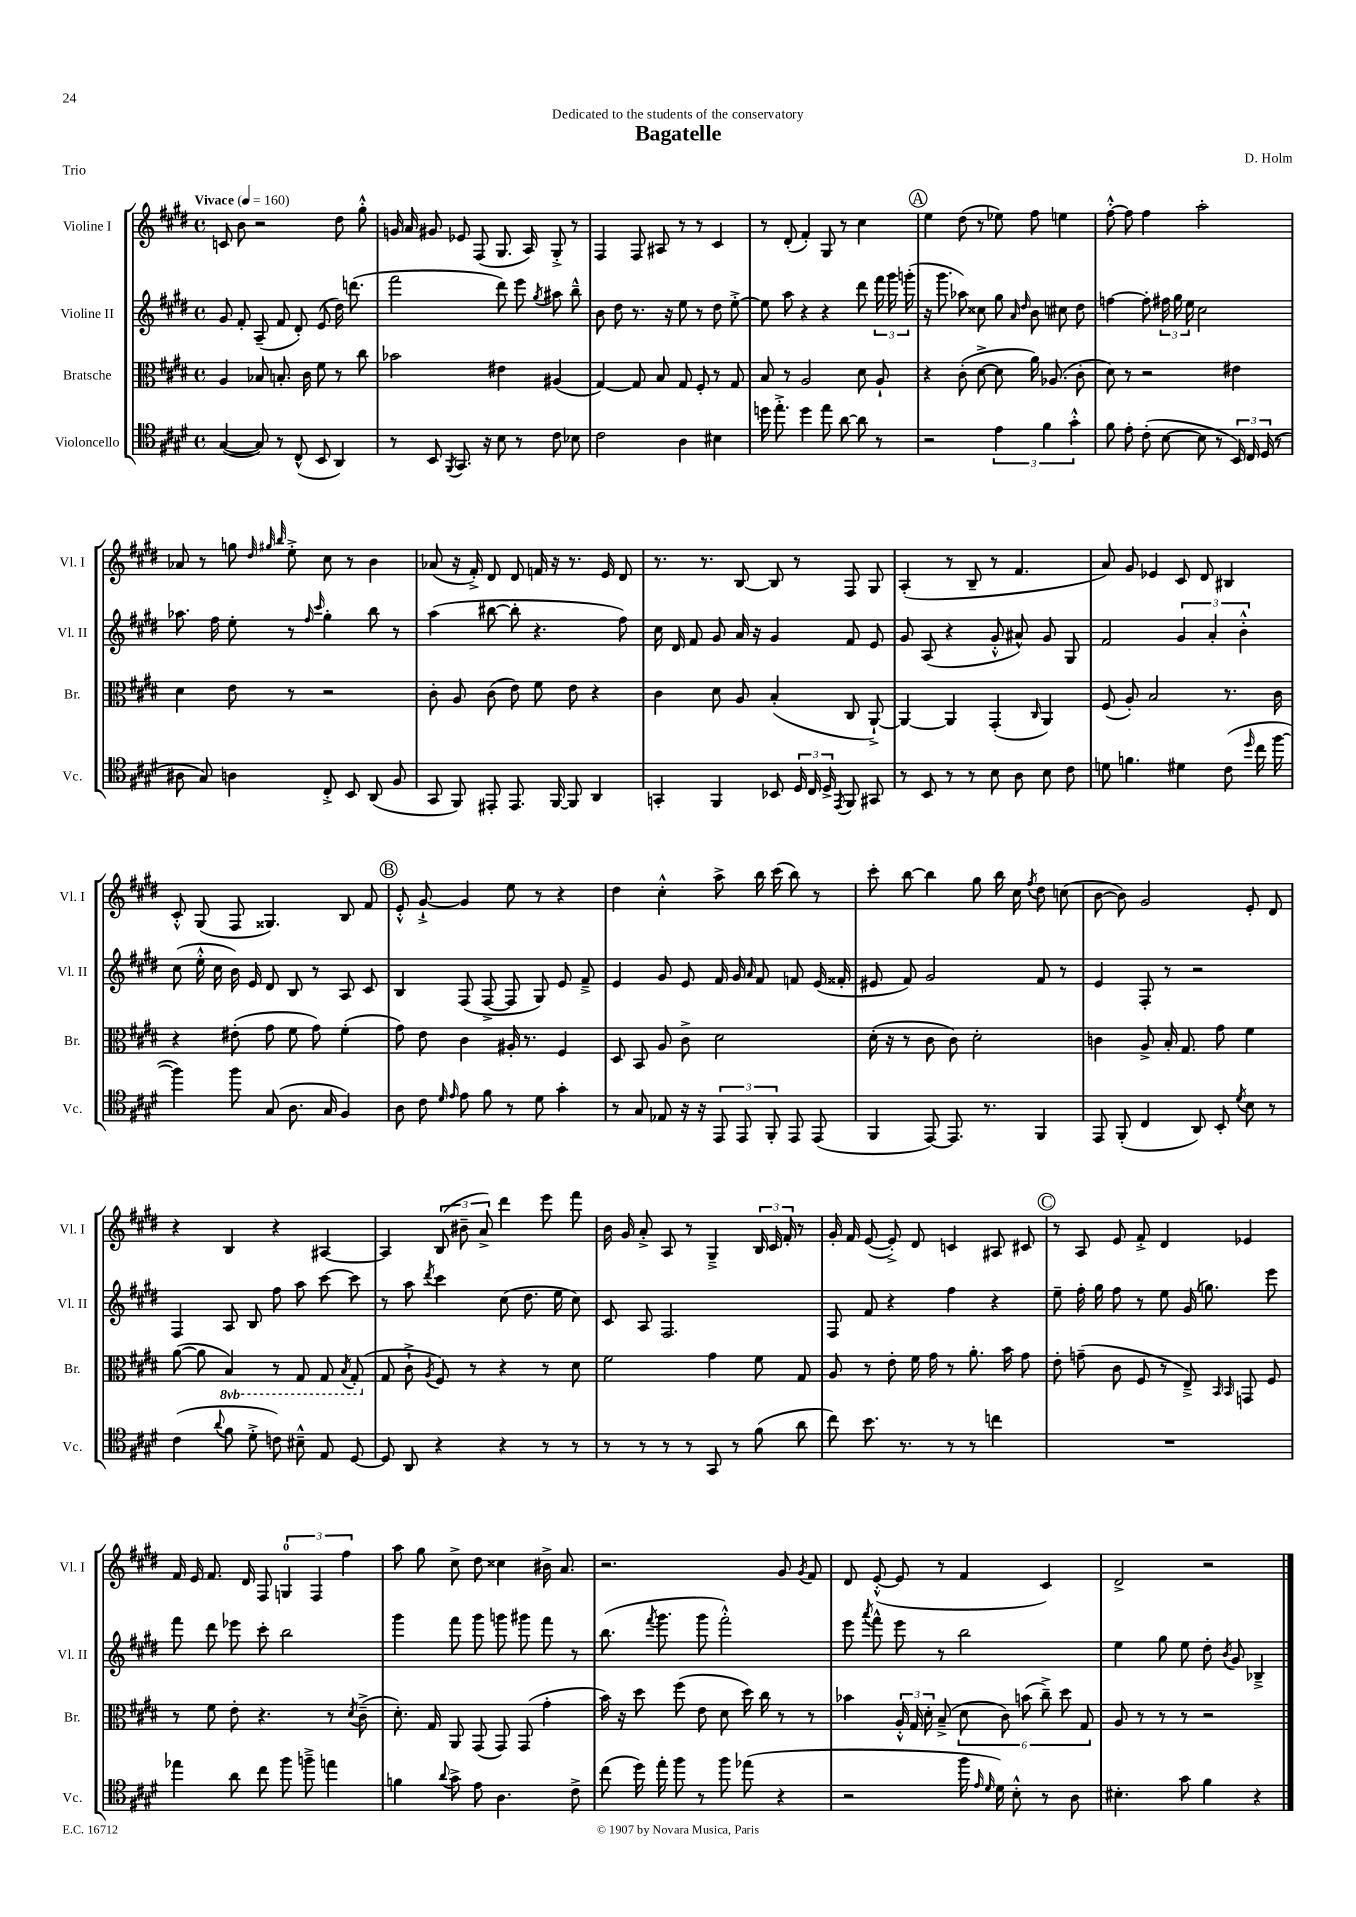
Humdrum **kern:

**kern	**kern	**kern	**kern
*staff4	*staff3	*staff2	*staff1
*clefC4	*clefC3	*clefG2	*clefG2
*k[f#c#g#d#]	*k[f#c#g#d#]	*k[f#c#g#d#]	*k[f#c#g#d#]
*M4/4	*M4/4	*M4/4	*M4/4
*met(c)	*met(c)	*met(c)	*met(c)
*MM160	*MM160	*MM160	*MM160
([4G#	4A	8g#	8c
.	.	8f#'	8b
8G#])	8B-	(8A~	2r
8r	8.B'	8f#	.
(8C#^^	.	8d#')	.
.	16c#	.	.
8BB	8f#	(8e	.
4AA)	8r	16dd#)	8dd#
.	.	(8.ddd	.
.	8cc#	.	8gg#'^^
=	=	=	=
8r	2b-	2fff#	16g
.	.	.	16a
8BB	.	.	8g#
8qFF#	.	.	.
8.GG#	.	.	8e-
.	.	.	(8F#
16r	.	.	.
8B	4e#	8ddd#)	8.G#
8r	.	8eee	.
.	.	.	16A)
.	.	8qgg#	.
8c#	(4A#	8aa#	8G#'^
8B-	.	8bb~^^	8r
=	=	=	=
2c#	[4G#)	8b	4F#
.	.	8dd#	.
.	8G#]	8.r	8F#
.	8B	.	8A#
.	.	16r	.
4A	8G#	8ee	8r
.	8F#'	8r	8r
4B#	8r	8dd#	4c#
.	8G#	[8ee'^	.
=	=	=	=
16dd	8B	8ee]	8r
8.ee'^	.	.	.
.	8r	8aa	(8d#'
4dd	2A	4r	4f#')
8ee	.	4r	8G#
[8a	.	.	8r
8a]	8d#	8ddd#	4cc#
8r	8A`	24fff#	.
.	.	24ggg#	.
.	.	(24ggg'	.
=	=	=	=
2r	4r	16r	4ee
.	.	8.ggg#	.
.	(8c#'	8aa-)	(8dd#
.	[8d#^	8cc##	8r
6e	8d#]	8gg#	8ee-)
.	.	16qqa	.
.	.	16qqdd#	.
.	16a)	8b	8ff#
6f#	.	.	.
.	(8.A-	.	.
.	.	8cc#	4ee
6g#'^^	.	.	.
.	8c#'	8dd#	.
=	=	=	=
8f#	8d#)	[4ff	[8ff#'^^
8e'	8r	.	8ff#]
(8c#'	2r	8ff']	4ff#
[8B	.	24ff#	.
.	.	24gg#	.
.	.	24ee	.
8B]	.	2cc#	2aa'
8r	.	.	.
24BB)	4e#	.	.
24C#	.	.	.
(24D#	.	.	.
8r	.	.	.
=	=	=	=
8A#	4d#	8.aa-	8a-
8G#)	.	.	8r
.	.	16ff#	.
4A	8e	8ee'	8gg
.	.	.	32qqdd#
.	.	.	32qqgg#
.	.	.	32qqbb
.	8r	8r	8ee'^
.	.	16qqff#	.
.	.	16qqccc#	.
8C#'^	2r	4gg#'	8cc#
8BB	.	.	8r
(8AA	.	8bb	4b
8F#	.	8r	.
=	=	=	=
8GG#	8c#'	(4aa	(8a-
8FF#)	8A	.	16r
.	.	.	16f#'^)
8EE#'	(8c#	[8bb#	8d#
8.EE#	8e)	8bb#']	8d#
.	8f#	4.r	16f
[16FF#	.	.	16r
8FF#]	8e	.	8.r
4AA	4r	.	.
.	.	.	16e
.	.	8ff#)	8d#
=	=	=	=
4GG'	4c#	16cc#	8.r
.	.	16d#	.
.	.	8f#	.
.	.	.	8.r
4FF#	8d#	8g#	.
.	8A	16a	[8B
.	.	16r	.
8BB-	(4B'	4g#	8B]
24D#	.	.	8r
24C#	.	.	.
24D#^	.	.	.
8qEE	.	.	.
8FF#	8C#	8f#	8F#
8GG#	[8AA`^)	8e	8G#
=	=	=	=
8r	4AA_	8g#	(4A'
8BB	.	(8A	.
8r	4AA]	4r	8r
8r	.	.	8B~
8B	(4GG#'	8g#'^^	8r
8A	.	8a#^^)	4.f#
.	16qqC#	.	.
8B	4AA)	8g#	.
8c#	.	8G#	.
=	=	=	=
8d	(8F#	2f#	8a)
4.f	8A')	.	8g#
.	2B	.	4e-
4d#	.	6g#	8c#
.	.	.	8d#
.	.	6a'	.
(8c#	8.r	.	4B#
.	.	6b'^^	.
16qqdd#	.	.	.
16cc#	.	.	.
[16ff#	16c#	.	.
=	=	=	=
4ff#])	4r	(8cc#	8c#'^^
.	.	16ee'^^	(8G#
.	.	16cc#	.
8ff#	(8e#'	16b)	8F#
.	.	16e	.
(8G#	8g#	8d#	4.G##)
8.A	8f#	8B	.
.	8g#)	8r	.
16G#	.	.	.
4F#)	(4f#'	8A	8B
.	.	8c#	8f#
=	=	=	=
8A	8g#)	4B	8e'^^
8c#	8e	.	[8g#`^
16qqd#	.	.	.
16qqe	.	.	.
8e	4c#	(8F#	4g#]
8f#	.	[8F#^	.
8r	16A#'	8F#]	8ee
.	8.r	.	.
8d#	.	8G#)	8r
4g#'	4F#	8e	4r
.	.	8f#~^	.
=	=	=	=
8r	8D#	4e	4dd#
8G#	8BB	.	.
8E-	8A	8g#	4cc#'^^
16r	8c#^	8e	.
16r	.	.	.
12EE	2d#	16f#	8aa^
.	.	16g#	.
12EE	.	.	.
.	.	16qqa	.
.	.	8f#	16bb
12FF#'	.	.	.
.	.	.	(16ccc#
8EE	.	8f	8bb)
(8EE	.	(16e	8r
.	.	16f##'	.
=	=	=	=
4FF#	(16d#'	8e#	8ccc#'
.	16r	.	.
.	8r	8f#)	[8bb
[8EE)	8c#	2g#	4bb]
8.EE]	8c#)	.	.
.	2d#'	.	8gg#
8.r	.	.	.
.	.	.	16bb
.	.	.	16cc#
.	.	.	8qff#
4FF#	.	8f#	8dd#
.	.	8r	(8cc
=	=	=	=
8EE	4c	4e	[8b
(8FF#'	.	.	8b])
4C#	8A^	8F#'	2g#
.	16B'	8r	.
.	8.G#	.	.
8AA)	.	2r	.
8BB'	8g#	.	.
8qd#	.	.	.
8B	4f#	.	8e'
8r	.	.	8d#
=	=	=	=
(4c#	([8a	4F#	4r
.	8a]	.	.
8qqa	.	.	.
8f#	4BB)	8A	4B
8d#'^	.	8B	.
8c)	8r	8ff#	4r
8B#~^^	8GG#	8aa	.
8E	8GG#	[8ccc#	[4A#
.	8qBB	.	.
[8D#	(8GG#'	8ccc#]	.
=	=	=	=
8D#]	8G#	8r	4A#]
8AA	8c#`^	8aa	.
.	8qA	8qddd#	.
4r	8F#)	4ccc#	(12B
.	.	.	12b#~
.	8r	.	.
.	.	.	12a^)
4r	4r	(8cc#	4ddd#
.	.	8.dd#	.
8r	8r	.	8eee
.	.	16ee	.
8r	8d#	8cc#)	8fff#
=	=	=	=
8r	2f#	8c#	16b
.	.	.	16g#
8r	.	8A	8a'^
8r	.	2.F#	8A
8r	.	.	8r
8GG#	4g#	.	4G#~^
8r	.	.	.
(8f#	8f#	.	24B
.	.	.	24c#
.	.	.	24f#'
8a	8G#	.	8r
=	=	=	=
8cc#)	8A	8F#	16g#'
.	.	.	16f#
8.b	8r	8f#	([8e
.	8e'	4r	8e'^])
8.r	.	.	.
.	16f#	.	8d#
.	16g#	.	.
8r	8r	4ff#	4c
8r	8.a'	.	.
4cc	.	4r	8A#
.	16b	.	.
.	8g#	.	8c#
=	=	=	=
1r	8e'	8ee~	8r
.	(8g~	16ff#'	8A
.	.	16gg#	.
.	8c#	8ff#	8e
.	8F#	8r	8f#'^
.	8r	8ee	4d#
.	8E~^)	(16g#	.
.	.	8.gg)	.
.	16qqBB	.	.
.	16qqBB	.	.
.	8GG	.	4e-
.	8F#	8eee	.
=	=	=	=
4ee-	8r	8fff#	16f#
.	.	.	16e
.	8f#	8ddd#	8.f#
8a	8e'	8eee-	.
.	.	.	16d#
8cc#	4.r	8ccc#'	8F#
8ff#	.	2bb	6G
8ff~^	.	.	.
.	.	.	6F#
4ee	8r	.	.
.	.	.	6ff#
.	8qd#	.	.
.	(8c#~^	.	.
=	=	=	=
4f	8.d#')	4ggg#	8aa
.	.	.	8gg#
.	16G#	.	.
8qqa	.	.	.
8g#^	8AA	8fff#	8cc#^
8e	(8GG#	8ggg#	8dd#
4.A	8GG#)	8ggg	4cc##
.	(8GG#	8ggg#	.
.	4g#'	8fff#	16b#^
.	.	.	8.a
8c#^	.	8r	.
=	=	=	=
(8cc#	16b)	(8.bb	2.r
.	16r	.	.
16dd#)	8dd#	.	.
.	.	8qfff#	.
16ee'	.	8.ggg#	.
8ff#	(8ff#	.	.
8r	8e	8ggg#	.
8ff#	8d#	2fff#'^^)	.
(8ee-	16dd#)	.	.
.	16cc#	.	.
4r	8r	.	8g#
.	.	.	8qg#
.	8r	.	8f#
=	=	=	=
2r	4b-	8eee	8d#
.	.	8qaaa	.
.	.	8fff#^^	([8e'^^
.	24A'^^	8eee	8e]
.	24G#	.	.
.	24d#'	.	.
.	(8B~^	8r	8r
16ff#	12d#	2bb	4f#
16qqe	.	.	.
16qqd#	.	.	.
16d#)	.	.	.
.	12c#)	.	.
8B'^^	.	.	.
.	(12b	.	.
8r	12cc#~^)	.	4c#)
.	12dd#	.	.
8A	.	.	.
.	12G#	.	.
=	=	=	=
4.B#'	8A	4ee	2d#^
.	8r	.	.
.	8r	8gg#	.
8g#	8r	8ee	.
4f#	2r	8dd#'	2r
.	.	8qb	.
.	.	8g#	.
4r	.	4B-~^	.
==	==	==	==
*-	*-	*-	*-
